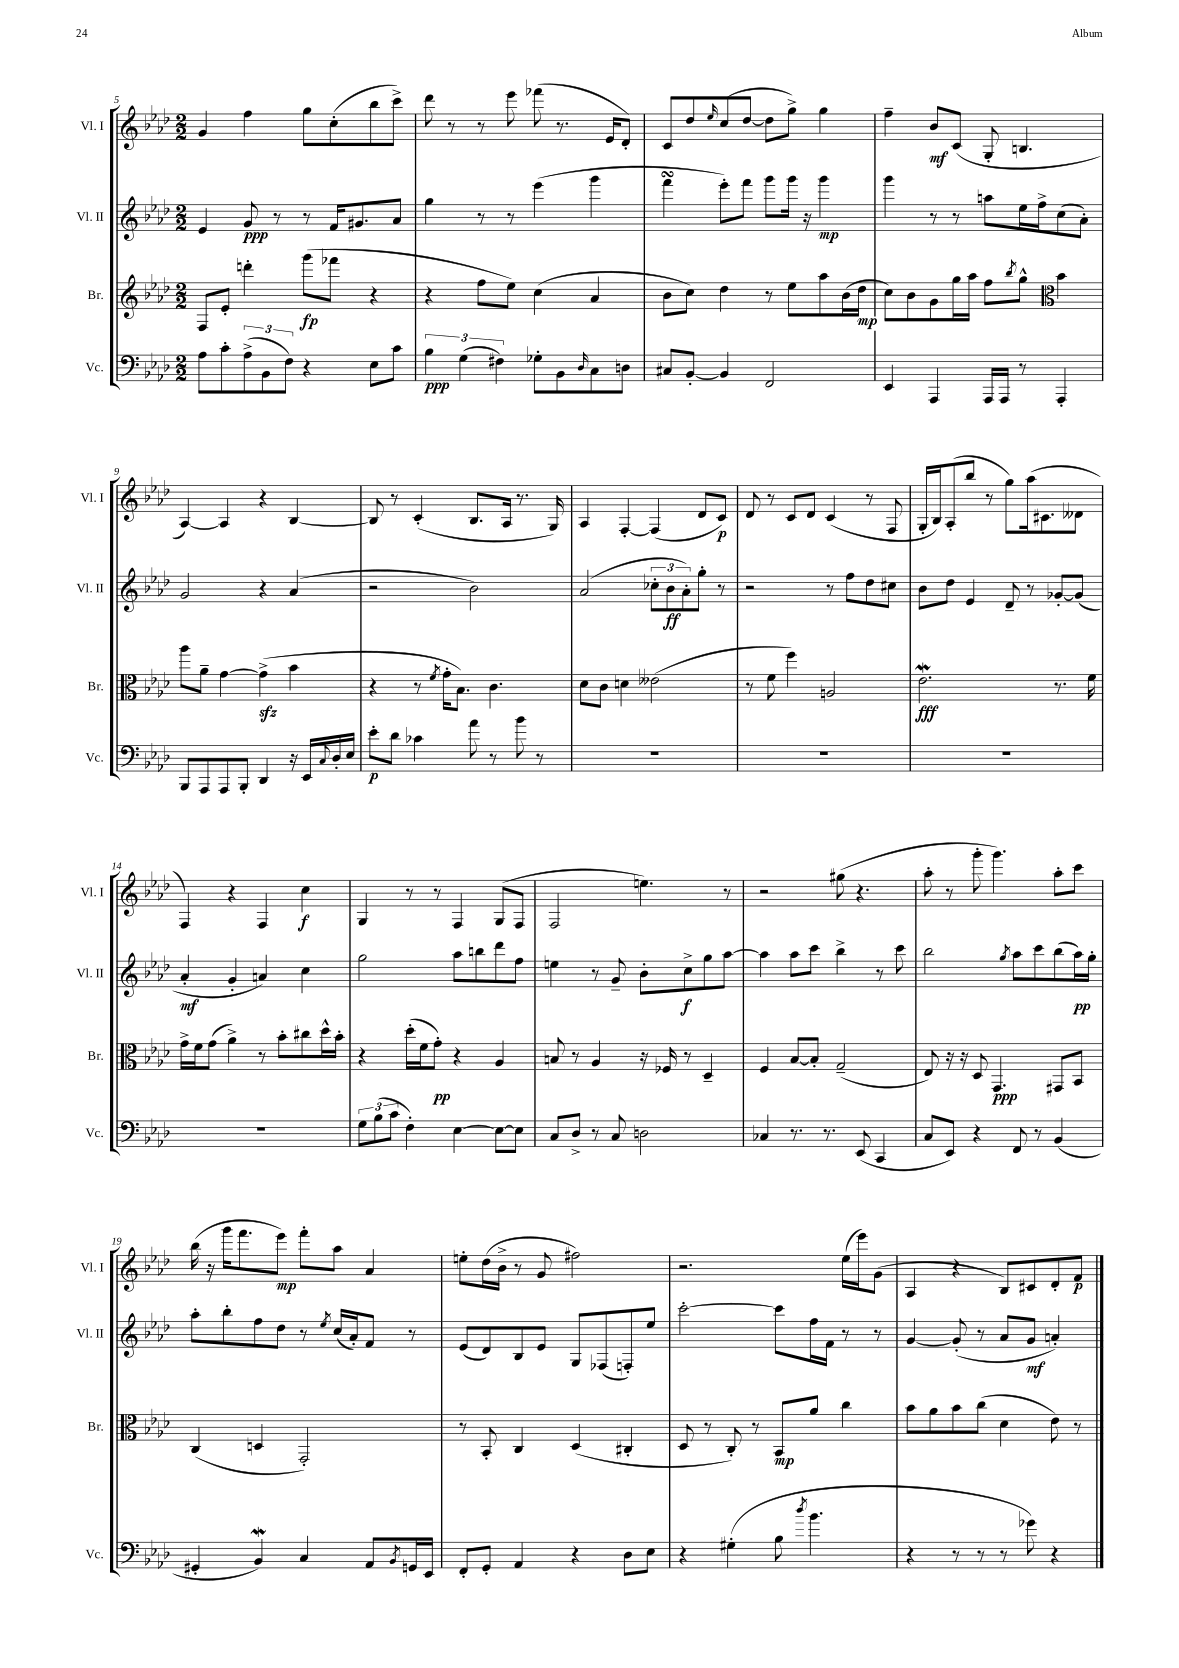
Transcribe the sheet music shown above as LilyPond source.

<<
\new StaffGroup <<
\new Staff = "s0" \with { instrumentName = "Vl. I" shortInstrumentName = "Vl. I" } {
    \clef treble \key aes \major \numericTimeSignature \time 2/2
    g'4 f''4 g''8 c''8-.( bes''8 c'''8->) |
    des'''8 r8 r8 ees'''8 fes'''8( r8. ees'16 des'8-.) |
    c'8 des''8 \grace { ees''16 } c''8( des''8~ des''8 g''8->) g''4 |
    f''4-- bes'8\mf c'8( g8-. b4. |
    aes4~) aes4 r4 bes4~ |
    bes8 r8 c'4-.( bes8. aes16 r8. g16) |
    aes4 f4~-. f4( des'8 c'8\p) |
    des'8 r8 c'8 des'8 c'4( r8 f8 |
    g16-. bes16) aes8-.( bes''8 r8 g''8) aes''16( cis'8. deses'8 |
    f4) r4 f4 c''4\f |
    g4 r8 r8 f4 g8( f8 |
    f2 e''4.) r8 |
    r2 gis''8( r4. |
    aes''8-. r8 g'''8-. g'''4.) aes''8-. c'''8 |
    bes''16( r16 g'''16 f'''8. ees'''8\mp) f'''8-. aes''8 aes'4 |
    e''8-. des''16( bes'16-> r8 g'8 fis''2) |
    r2. ees''16( ees'''16) g'8( |
    aes4 r4 bes8) cis'8 des'8-. f'8\p \bar "|." |
}
\new Staff = "s1" \with { instrumentName = "Vl. II" shortInstrumentName = "Vl. II" } {
    \clef treble \key aes \major \numericTimeSignature \time 2/2
    ees'4 g'8\ppp r8 r8 f'16 gis'8. aes'8 |
    g''4 r8 r8 ees'''4( g'''4 |
    f'''4\turn ees'''8-.) f'''8 g'''8 g'''16 r16 g'''4\mp |
    g'''4 r8 r8 a''8 ees''16 f''16-> c''8( aes'8-.) |
    g'2 r4 aes'4( |
    r2 bes'2) |
    aes'2( \tuplet 3/2 { ces''8-. bes'8\ff aes'8-.) } g''8-. r8 |
    r2 r8 f''8 des''8 cis''8 |
    bes'8 des''8 ees'4 des'8-- r8 ges'8~-. ges'8( |
    aes'4-.\mf g'4-. a'4) c''4 |
    g''2 aes''8 b''8 des'''8 f''8 |
    e''4 r8 g'8-- bes'8-. c''8->\f g''8 aes''8~ |
    aes''4 aes''8 c'''8 bes''4-> r8 c'''8 |
    bes''2 \acciaccatura { g''8 } aes''8 c'''8 bes''8( aes''16\pp) g''16-. |
    aes''8-. bes''8-. f''8 des''8 r8 \acciaccatura { ees''8 } c''16( aes'16-.) f'8 r8 |
    ees'8( des'8) bes8 ees'8 g8 fes8( f8-.) ees''8 |
    c'''2~-. c'''8 f''16 f'16 r8 r8 |
    g'4~ g'8-.( r8 aes'8 g'8\mf a'4-.) \bar "|." |
}
\new Staff = "s2" \with { instrumentName = "Br." shortInstrumentName = "Br." } {
    \clef treble \key aes \major \numericTimeSignature \time 2/2
    f8 ees'8-. d'''4-. g'''8\fp( fes'''8 r4 |
    r4 f''8 ees''8) c''4( aes'4 |
    bes'8 c''8) des''4 r8 ees''8 aes''8 bes'16( des''16\mp |
    c''8) bes'8 g'8 g''16 aes''16 f''8 \acciaccatura { bes''8 } g''8-^ \clef alto bes'4 |
    aes''8 aes'8-- g'4~ g'4->\sfz( bes'4 |
    r4 r8 \acciaccatura { f'8 } g'16-. bes8.) c'4. |
    des'8 c'8 d'4 eeses'2( |
    r8 f'8 f''4) a2 |
    ees'2.\mordent\fff r8. f'16 |
    g'16-> f'16 g'8( aes'4->) r8 bes'8-. cis''8 des''16-^ bes'16-. |
    r4 des''16-.( f'16 g'8-.\pp) r4 aes4 |
    b8 r8 aes4 r16 fes16 r8 des4-- |
    f4 bes8~ bes8-. g2--( |
    ees8) r16 r16 des8 g,4.\ppp gis,8 bes,8 |
    c4( d4 g,2-.) |
    r8 bes,8-. c4 des4( cis4-. |
    des8 r8 c8-.) r8 bes,8\mp aes'8 c''4 |
    bes'8 aes'8 bes'8 c''8( des'4 ees'8) r8 \bar "|." |
}
\new Staff = "s3" \with { instrumentName = "Vc." shortInstrumentName = "Vc." } {
    \clef bass \key aes \major \numericTimeSignature \time 2/2
    aes8 c'8-. \tuplet 3/2 { aes8->( bes,8 f8) } r4 ees8 c'8 |
    \tuplet 3/2 { bes4\ppp g4( fis4) } ges8-. bes,8 \grace { des16 } c8 d8 |
    cis8 bes,8~-. bes,4 f,2 |
    ees,4 aes,,4 aes,,16 aes,,16 r8 aes,,4-. |
    bes,,8 aes,,8 aes,,8 bes,,8-. des,4 r16 ees,16 \appoggiatura { c8 } des16-. ees16 |
    ees'8-.\p des'8 ces'4 aes'8 r8 bes'8 r8 |
    R1 |
    R1 |
    R1 |
    R1 |
    \tuplet 3/2 { g8 bes8( c'8 } f4-.) ees4~ ees8~ ees8 |
    c8 des8-> r8 c8 d2 |
    ces4 r8. r8. ees,8( c,4 |
    c8 ees,8) r4 f,8 r8 bes,4( |
    gis,4-. bes,4\mordent) c4 aes,8 \acciaccatura { bes,8 } g,16 ees,16 |
    f,8-. g,8-. aes,4 r4 des8 ees8 |
    r4 gis4-.( bes8 \acciaccatura { des''8 } bes'4. |
    r4 r8 r8 r8 ges'8) r4 \bar "|." |
}
>>
>>
\layout { \context { \Score currentBarNumber = #5 } }
